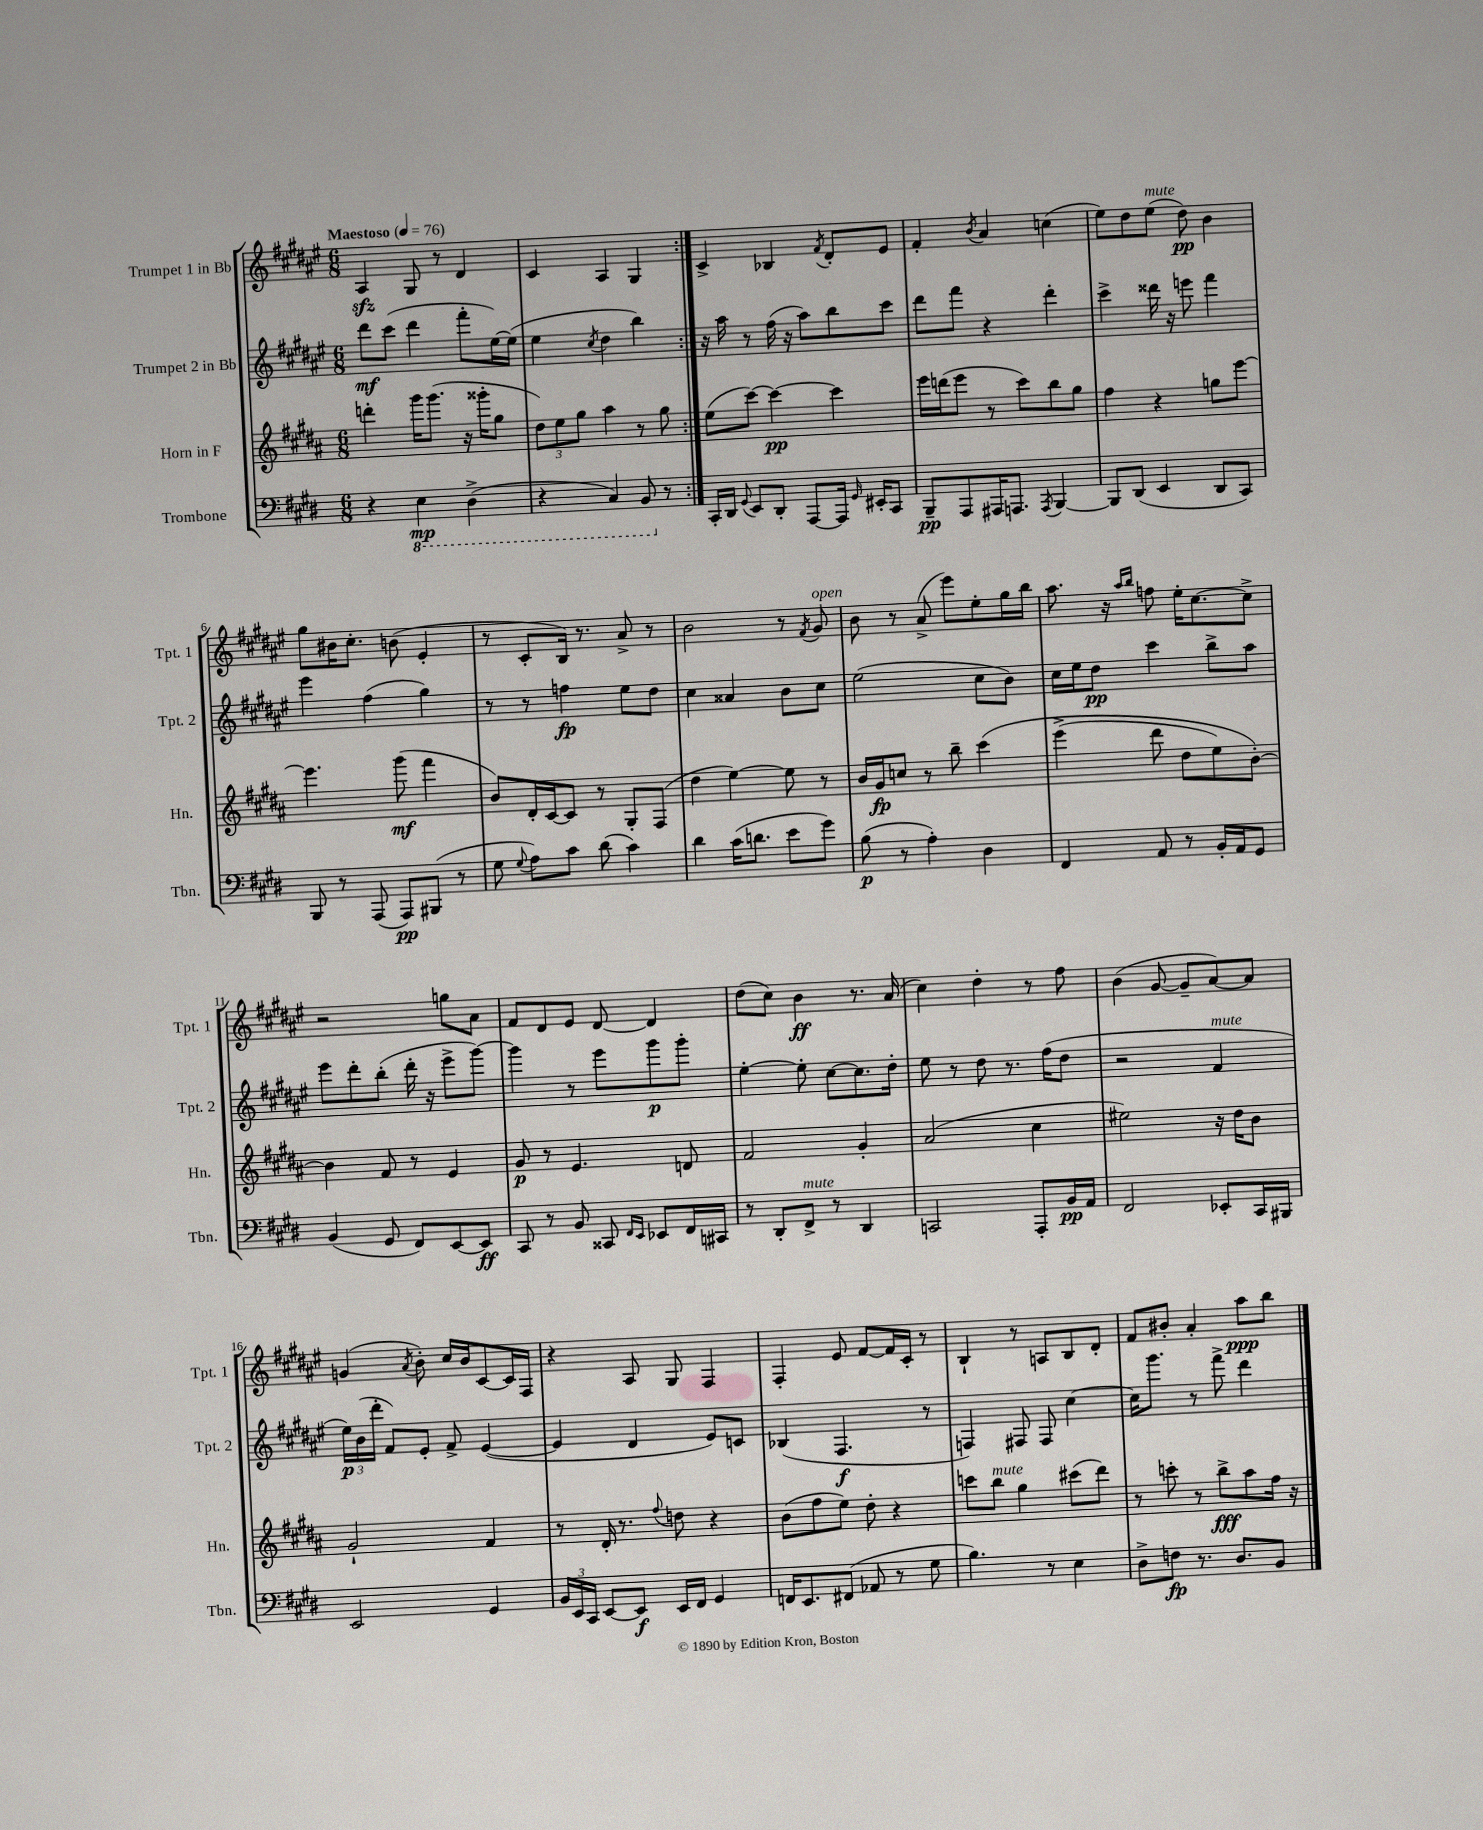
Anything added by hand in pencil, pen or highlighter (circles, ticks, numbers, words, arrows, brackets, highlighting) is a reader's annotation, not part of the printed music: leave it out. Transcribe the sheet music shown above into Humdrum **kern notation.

**kern	**dynam	**kern	**dynam	**kern	**dynam	**kern	**dynam
*part4	*part4	*part3	*part3	*part2	*part2	*part1	*part1
*staff4	*staff4	*staff3	*staff3	*staff2	*staff2	*staff1	*staff1
*I"Trombone	*	*I"Horn in F	*	*I"Trumpet 2 in Bb	*	*I"Trumpet 1 in Bb	*
*I'Tbn.	*	*I'Hn.	*	*I'Tpt. 2	*	*I'Tpt. 1	*
*clefF4	*	*clefG2	*	*clefG2	*	*clefG2	*
*k[f#c#g#d#]	*	*k[f#c#g#d#a#]	*	*k[f#c#g#d#a#e#]	*	*k[f#c#g#d#a#e#]	*
*M6/8	*	*M6/8	*	*M6/8	*	*M6/8	*
*MM76	*	*MM76	*	*MM76	*	*MM76	*
=1	=1	=1	=1	=1	=1	=1	=1
!	!	!	!	!	!	!LO:TX:a:B:t=Maestoso	!
4r	.	4dddn'\	.	8ddd#\L	mf	4A#zz/	.
.	.	.	.	(8ccc#\J	.	.	.
*8ba	*	*	*	*	*	*	*
4EE\	mp	16ggg#\KL	.	4ddd#\	.	8G#/	.
.	.	(8.ggg#\J	.	.	.	.	.
.	.	.	.	.	.	8r	.
(4DD#^\	.	16r	.	8fff#'\L	.	4d#/	.
.	.	16ggg##X'\KL	.	.	.	.	.
.	.	8gg#\J	.	[16ee#\L)	.	.	.
.	.	.	.	(16ee#\JJ]	.	.	.
=2	=2	=2	=2	=2	=2	=2	=2
4r	.	12dd#\L)	.	4ee#\	.	4c#/	.
.	.	12ee\	.	.	.	.	.
.	.	12gg#\J	.	.	.	.	.
.	.	.	.	8qcc#/	.	.	.
4CC#/)	.	4aa#\	.	4dd#\	.	4A#/	.
8BBB/	.	8r	.	4bb\)	.	4G#/	.
*X8ba	*	*	*	*	*	*	*
8r	.	8gg#\	.	.	.	.	.
=3:|!	=3:|!	=3:|!	=3:|!	=3:|!	=3:|!	=3:|!	=3:|!
16CC#'/LL	.	(8ee\L	.	16r	.	4c#^/	.
16DD#/JJ	.	.	.	16aa#\	.	.	.
8qqGG#/	.	.	.	.	.	.	.
8EE/L	.	[8ccc#\J)	.	8r	.	.	.
8DD#'/J	.	4ccc#\_	pp	(16ff#\	.	4B-X/	.
.	.	.	.	16r	.	.	.
[8AAA/L	.	.	.	8aa#\L)	.	.	.
.	.	.	.	.	.	8qf#/	.
16AAA/Jk]	.	4ccc#\]	.	8bb\	.	8d#'/L	.
16qqGG#/	.	.	.	.	.	.	.
16EE#X'/KL	.	.	.	.	.	.	.
8CC#/J	.	.	.	8ccc#\J	.	8e#/J	.
=4	=4	=4	=4	=4	=4	=4	=4
8BBB~/L	pp	16eee\LL	.	8ddd#\L	.	4f#'/	.
.	.	(16dddn\J	.	.	.	.	.
8AAA/	.	8eee\J	.	8fff#\J	.	.	.
.	.	.	.	.	.	8qb/	.
16AAA#X/K	.	8r	.	4r	.	4a#/	.
8.AAAn/J	.	.	.	.	.	.	.
.	.	8ccc#\L)	.	.	.	.	.
8qAAA/	.	.	.	.	.	.	.
[4BBB/	.	8bb\	.	4ddd#'\	.	(4ccn\	.
.	.	8gg#\J	.	.	.	.	.
=5	=5	=5	=5	=5	=5	=5	=5
8BBB/L]	.	4ff#\	.	4ccc#^\	.	8ee#\L)	.
(8DD#/J	.	.	.	.	.	8dd#\	.
!	!	!	!	!	!	!LO:TX:a:i:t=mute	!
4EE/	.	4r	.	16ddd##X\	.	(8ee#\J	.
.	.	.	.	16r	.	.	.
.	.	.	.	8eeen\	.	8dd#\)	pp
8DD#/L	.	8ggn\L	.	4fff#\	.	4b\	.
8CC#/J)	.	[8eee\J	.	.	.	.	.
!!LO:LB:g=z
=6	=6	=6	=6	=6	=6	=6	=6
8BBB/	.	4.eee\]	.	4eee#\	.	8gg#\L	.
8r	.	.	.	.	.	16b#X\K	.
.	.	.	.	.	.	8.cc#'\J	.
(8AAA/	.	.	.	(4ff#\	.	.	.
8AAA/L)	pp	(8ggg#\	mf	.	.	(8bn\	.
(8BBB#X/J	.	4fff#\	.	4gg#\)	.	4e#'/	.
8r	.	.	.	.	.	.	.
=7	=7	=7	=7	=7	=7	=7	=7
8G#\	.	8b/L)	.	8r	.	8r	.
8qqG#/	.	.	.	.	.	.	.
8A\L)	.	16d#'/L	.	8r	.	8c#'/L	.
.	.	[16c#/J	.	.	.	.	.
8c#\J	.	8c#/J]	.	4ffn\	fp	16B/Jk)	.
.	.	.	.	.	.	8.r	.
(8d#\	.	8r	.	.	.	.	.
4c#\)	.	8G#'/L	.	8ee#\L	.	8a#^/	.
.	.	(8F#/J	.	8dd#\J	.	8r	.
=8	=8	=8	=8	=8	=8	=8	=8
4d#\	.	4dd#\	.	4cc#\	.	2b\	.
(16c#\KL	.	[4ee\)	.	4a##X/	.	.	.
8.dn\J	.	.	.	.	.	.	.
8e\L	.	8ee\]	.	8b\L	.	8r	.
.	.	.	.	.	.	8qf#/	.
!	!	!	!	!	!	!LO:TX:a:i:t=open	!
8g#\J)	.	8r	.	8cc#\J	.	8g#/	.
=9	=9	=9	=9	=9	=9	=9	=9
(8B\	p	16b/LL	.	(2ee#\	.	8b\	.
.	.	16g#/J	fp	.	.	.	.
8r	.	8ccn/J	.	.	.	8r	.
4A'\)	.	8r	.	.	.	(8a#^/	.
.	.	8bb~\	.	.	.	8eee#\L)	.
4D#\	.	(4ccc#\	.	8cc#\L	.	8ee#'\	.
.	.	.	.	8b\J)	.	16gg#\L	.
.	.	.	.	.	.	16bb\JJ	.
=10	=10	=10	=10	=10	=10	=10	=10
4FF#/	.	(4eee^\	.	16cc#\LL	.	8.aa#\	.
.	.	.	.	16ee#\J	.	.	.
.	.	.	.	8dd#\J	pp	.	.
.	.	.	.	.	.	16r	.
.	.	.	.	.	.	16qqaa#/LL	.
.	.	.	.	.	.	16qqbb/JJ	.
8AA/	.	8ddd#\	.	4ccc#\	.	8ffn\	.
8r	.	8dd#\L	.	.	.	16ee#'\KL	.
.	.	.	.	.	.	[8.cc#\	.
16BB'/LL	.	8ee\)	.	8bb^\L	.	.	.
16AA/J	.	.	.	.	.	.	.
8GG#/J	.	[8b'\J)	.	8aa#\J	.	8cc#^\J]	.
!!LO:LB:g=z
=11	=11	=11	=11	=11	=11	=11	=11
(4BB/	.	4b\]	.	8eee#\L	.	2r	.
.	.	.	.	8ddd#'\	.	.	.
8GG#/	.	8f#/	.	(8bb'\J	.	.	.
8FF#/L)	.	8r	.	16ddd#'\	.	.	.
.	.	.	.	16r	.	.	.
[8EE/	.	4e/	.	8eee#^\L	.	8ggn\L	.
8EE/J]	ff	.	.	[8ggg#\J)	.	8a#\J	.
=12	=12	=12	=12	=12	=12	=12	=12
8CC#/	.	8g#/	p	4ggg#\]	.	8f#/L	.
8r	.	8r	.	.	.	8d#/	.
8BB/	.	4.e/	.	8r	.	8e#/J	.
8CC##X/	.	.	.	8eee#\L	.	[8d#/	.
16qqFF#/LL	.	.	.	.	.	.	.
16qqEE/JJ	.	.	.	.	.	.	.
8EE-X/L	.	.	.	8ggg#\	p	4d#/]	.
16FF#/L	.	8dn/	.	8ggg#'\J	.	.	.
16CC#X/JJ	.	.	.	.	.	.	.
=13	=13	=13	=13	=13	=13	=13	=13
8r	.	2f#/	.	[4ee#'\	.	(8dd#\L	.
8DD#'/L	.	.	.	.	.	8cc#\J)	.
!LO:TX:a:i:t=mute	!	!	!	!	!	!	!
8FF#^/J	.	.	.	8ee#'\]	.	4b\	ff
8r	.	.	.	[8cc#\L	.	.	.
4DD#/	.	4g#'/	.	8.cc#\]	.	8.r	.
.	.	.	.	16dd#'\Jk	.	(16a#/	.
=14	=14	=14	=14	=14	=14	=14	=14
2CCn/	.	(2a#/	.	8ee#\	.	4cc#\)	.
.	.	.	.	8r	.	.	.
.	.	.	.	8dd#\	.	4dd#'\	.
.	.	.	.	8.r	.	.	.
8AAA'/L	.	4cc#\	.	.	.	8r	.
.	.	.	.	(16ff#\KL	.	.	.
16BB/L	pp	.	.	8dd#\J	.	8ff#\	.
16AA/JJ	.	.	.	.	.	.	.
=15	=15	=15	=15	=15	=15	=15	=15
2FF#/	.	2ee#X\)	.	2r	.	(4b\	.
.	.	.	.	.	.	[8g#/	.
.	.	.	.	.	.	8g#~/L]	.
!	!	!	!	!LO:TX:a:i:t=mute	!	!	!
8EE-X'/L	.	16r	.	4f#/	.	[8a#/)	.
.	.	16dd#\KL	.	.	.	.	.
16CC#/L	.	8b\J	.	.	.	8a#/J]	.
16BBB#X/JJ	.	.	.	.	.	.	.
!!LO:LB:g=z
=16	=16	=16	=16	=16	=16	=16	=16
2EE/	.	2g#`/	.	24ee#\LL)	p	(4gn/	.
.	.	.	.	(24b\	.	.	.
.	.	.	.	24ddd#'\JJ	.	.	.
.	.	.	.	8f#/L)	.	.	.
.	.	.	.	.	.	8qa#/	.
.	.	.	.	8e#'/J	.	8b'\)	.
.	.	.	.	8f#^/	.	16cc#/LL	.
.	.	.	.	.	.	16b/J	.
4GG#/	.	4f#/	.	([4e#/	.	[8c#/	.
.	.	.	.	.	.	16c#/L]	.
.	.	.	.	.	.	16F#/JJ	.
=17	=17	=17	=17	=17	=17	=17	=17
24BB/LL	.	8r	.	4e#/]	.	4r	.
24EE/	.	.	.	.	.	.	.
24CC#/JJ	.	.	.	.	.	.	.
[8EE/L	.	16d#'/	.	.	.	.	.
.	.	8.r	.	.	.	.	.
8EE/J]	f	.	.	4d#/	.	8A#/	.
.	.	8qqff#/	.	.	.	.	.
16EE/LL	.	8ddn\	.	.	.	8G#/	.
16FF#/JJ	.	.	.	.	.	.	.
4GG#/	.	4r	.	8e#/L)	.	4F#/	.
.	.	.	.	8cn/J	.	.	.
=18	=18	=18	=18	=18	=18	=18	=18
16FFn/KL	.	(8b\L	.	(4B-X/	.	4F#'/	.
8.EE/	.	.	.	.	.	.	.
.	.	8ff#\	.	.	.	.	.
(8FF#X/J	.	8ee\J)	.	4.F#/	f	8e#/	.
8AA-X/	.	8dd#'\	.	.	.	[8f#/L	.
8r	.	4r	.	.	.	16f#/L]	.
.	.	.	.	.	.	16c#'/JJ	.
8G#\	.	.	.	8r	.	8r	.
=19	=19	=19	=19	=19	=19	=19	=19
4.B\)	.	8cccn\L	.	4Fn/)	.	4B`/	.
!	!	!LO:TX:a:i:t=mute	!	!	!	!	!
.	.	8bb\J	.	.	.	.	.
.	.	4gg#\	.	8F#X/	.	8r	.
8r	.	.	.	8F#/	.	8An/L	.
4E\	.	(8ccc#X\L	.	[4cc#\	.	8B/	.
.	.	8ddd#\J)	.	.	.	8d#'/J	.
=20	=20	=20	=20	=20	=20	=20	=20
8D#^\L	.	8r	.	16cc#\KL]	.	8f#/L	.
.	.	.	.	8.ggg#\J	.	.	.
8Fn\J	fp	8cccn'\	.	.	.	8b#X'/J	.
8.r	.	8r	.	8r	.	4a#'/	.
.	.	8bb^\L	fff	8fff#^\	.	.	.
8.D#/L	.	.	.	.	.	.	.
.	.	8aa#\	.	4ddd#\	.	8aa#\L	ppp
8BB/J	.	16ff#\Jk	.	.	.	8bb\J	.
.	.	16r	.	.	.	.	.
==	==	==	==	==	==	==	==
*-	*-	*-	*-	*-	*-	*-	*-
